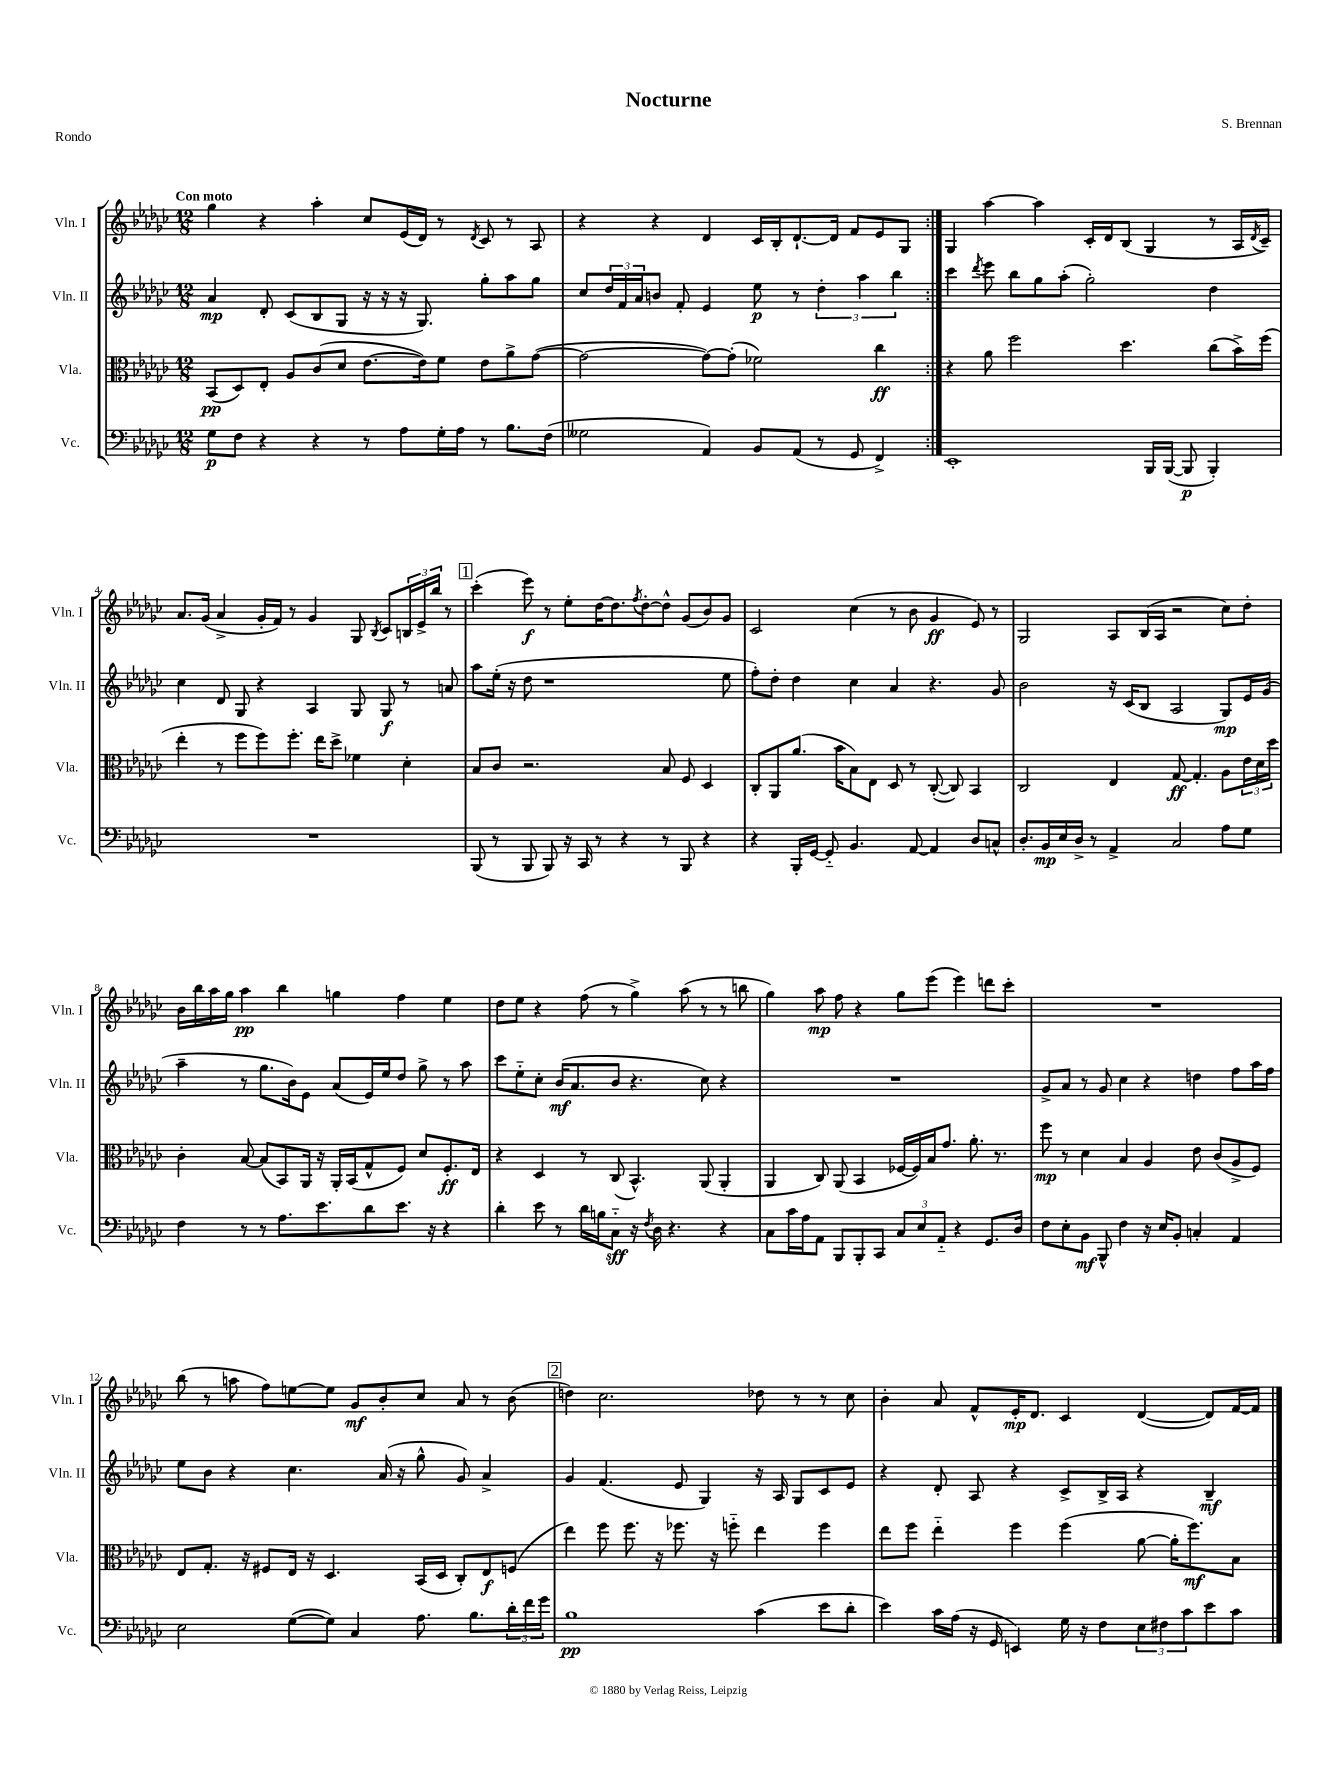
\header { title = "Nocturne" composer = "S. Brennan" piece = "Rondo" }
<<
\new StaffGroup <<
\new Staff = "s0" \with { instrumentName = "Vln. I" shortInstrumentName = "Vln. I" } {
    \clef treble \key ges \major \numericTimeSignature \time 12/8 \tempo "Con moto"
    \repeat volta 2 { ges''4 r4 aes''4-. ces''8 ees'16( des'16) r8 \acciaccatura { des'8 } ces'8 r8 aes8 |
    r4 r4 des'4 ces'16 bes16-. des'8.~-! des'16 f'8 ees'8 ges8 | }
    ges4 aes''4~ aes''4 ces'16-. des'16 bes8( ges4 r8 aes16 \acciaccatura { des'8 } ces'16--) |
    aes'8. ges'16( aes'4-> ges'16-. f'16) r8 ges'4 ges8 \acciaccatura { bes8 } ces'8 \tuplet 3/2 { b16 ees'16-> bes''16 } r8 |
    \mark \markup { \box "1" } ces'''4-.( ees'''8\f) r8 ees''8-. des''16~ des''8. \acciaccatura { f''8 } des''8~-. des''8-^ ges'8( bes'8) ges'8 |
    ces'2 ces''4( r8 bes'8 ges'4\ff ees'8) r8 |
    ges2 aes8 bes16( aes16 r2 ces''8) des''8-. |
    bes'16 bes''16 aes''16 ges''16 aes''4\pp bes''4 g''4 f''4 ees''4 |
    des''8 ees''8 r4 f''8( r8 ges''4->) aes''8( r8 r8 b''8 |
    ges''4) aes''8\mp f''8 r4 ges''8 ees'''8( ees'''4) d'''8 ces'''8-. |
    R1. |
    bes''8( r8 a''8 f''8) e''8~ e''8 ges'8\mf bes'8-. ces''8 aes'8 r8 bes'8( |
    \mark \markup { \box "2" } d''4) ces''2. des''8 r8 r8 ces''8 |
    bes'4-. aes'8 f'8-^ ees'16-.\mp des'8. ces'4 des'4~( des'8) f'16~ f'16 \bar "|." |
}
\new Staff = "s1" \with { instrumentName = "Vln. II" shortInstrumentName = "Vln. II" } {
    \clef treble \key ges \major \numericTimeSignature \time 12/8
    \repeat volta 2 { aes'4\mp des'8-. ces'8( bes8 ges8 r16 r16 r16 ges8.) ges''8-. aes''8 ges''8 |
    ces''8 \tuplet 3/2 { des''16 f'16 aes'16 } b'8 f'8-. ees'4 ees''8\p r8 \tuplet 3/2 { des''4-. aes''4 bes''4 } | }
    ces'''4 \acciaccatura { des'''8 } ees'''8 bes''8 ges''8 aes''8-.( ges''2-.) des''4 |
    ces''4 des'8 ges8 r4 aes4 ges8 ges8\f r8 a'8 |
    \mark \markup { \box "1" } aes''8 ees''16-.( r16 des''8 r1 ees''8 |
    f''8-.) des''8-. des''4 ces''4 aes'4 r4. ges'8 |
    bes'2 r16 ces'16( bes8 aes2 ges8\mp) ees'16 ges'16( |
    aes''4-- r8 ges''8. bes'16) ees'8 aes'8( ees'16) ees''16 des''8 ges''8-> r8 aes''8 |
    ces'''8 ees''8-_ ces''8-. bes'16\mf( aes'8. bes'8 r4. ces''8) r4 |
    R1. |
    ges'8-> aes'8 r8 ges'8 ces''4 r4 d''4 f''8 aes''16 f''16 |
    ees''8 bes'8 r4 ces''4. aes'16( r16 ges''8-^ ges'8) aes'4-> |
    \mark \markup { \box "2" } ges'4 f'4.( ees'8 ges4) r16 aes16 ges8 ces'8 ees'8 |
    r4 des'8-. aes8 r4 ces'8-> bes16-> aes16 r4 bes4--\mf \bar "|." |
}
\new Staff = "s2" \with { instrumentName = "Vla." shortInstrumentName = "Vla." } {
    \clef alto \key ges \major \numericTimeSignature \time 12/8
    \repeat volta 2 { bes,8\pp( des8) ees8-. aes8 ces'8( des'8 ees'8.~ ees'16) f'8 ees'8 aes'8-> ges'8~( |
    ges'2~ ges'8~) ges'8-.( fes'2) ces''4\ff | }
    r4 aes'8 f''2 des''4. ces''8( bes'16->) f''16( |
    ees''4-. r8 f''8 f''8) f''8.-. ees''16 des''8-> fes'4 des'4-. |
    \mark \markup { \box "1" } bes8 ces'8 r2. bes8 f8 des4 |
    ces8-. aes,8 aes'8.( bes'16 bes8) ees8 des8 r8 ces8~-.( ces8) bes,4 |
    ces2 ees4 ges8~\ff ges4.-. aes8 \tuplet 3/2 { ees'16 des'16 des''16 } |
    ces'4-. bes8~ bes8( bes,8) aes,16 r16 aes,16-. bes,16( ges8-^ f8) des'8 f8.-.\ff ees16 |
    r4 des4 r8 ces8( bes,4.-^) aes,8( aes,4-. |
    aes,4 ces8) aes,8( bes,4 fes16~ fes16) bes16 ges'8. aes'8.-. r8. |
    f''8\mp r8 des'4 bes4 aes4 ees'8 ces'8( aes8-> f8) |
    ees8 ges8.-. r16 fis8 ees16 r16 des4. bes,16( des16 ces8-.) ees8\f f8( |
    \mark \markup { \box "2" } ees''4) f''8 f''8. r16 fes''8. r16 f''8-_ ees''4 f''4 |
    ees''8 f''8 ees''4-_ f''4 f''4( aes'8~ aes'16-. f''8.\mf) bes8 \bar "|." |
}
\new Staff = "s3" \with { instrumentName = "Vc." shortInstrumentName = "Vc." } {
    \clef bass \key ges \major \numericTimeSignature \time 12/8
    \repeat volta 2 { ges8\p f8 r4 r4 r8 aes8 ges16-. aes16 r8 bes8. f16( |
    geses2 aes,4) bes,8 aes,8( r8 ges,8 f,4->) | }
    ees,1-. bes,,16 bes,,16~( bes,,8\p bes,,4-.) |
    R1. |
    \mark \markup { \box "1" } bes,,8( r8 bes,,8 bes,,8) r16 ces,16 r8 r4 r8 bes,,8 r4 |
    r4 bes,,16-. ges,16~ ges,8-_ bes,4. aes,8~ aes,4 des8 c8-^ |
    des8.-. bes,16\mp ees16 des16-> r8 aes,4-> ces2 aes8 ges8 |
    f4 r8 r8 aes8. ees'8. des'8 ees'8. r16 r4 |
    des'4-. ees'8 r8 des'16 b16 ces8-_\sff r16 \acciaccatura { f8 } des16 r4. r4 |
    ces8 ces'16 aes16 aes,8 bes,,8 bes,,8-. ces,8 \tuplet 3/2 { ces8 ees8 aes,8-_ } r4 ges,8. des16 |
    f8 ees8-. bes,8\mf bes,,8-^ f4 r16 ees16 bes,8-. c4-. aes,4 |
    ees2 ges8~( ges8) ces4 aes8. bes8. \tuplet 3/2 { des'16-. f'16 ges'16 } |
    \mark \markup { \box "2" } bes1\pp ces'4( ees'8 des'8-. |
    ees'4) ces'16 aes16( r16 ges,16 e,4) ges16 r16 f8 \tuplet 3/2 { ees8 fis8 ces'8 } ees'8 ces'8 \bar "|." |
}
>>
>>
